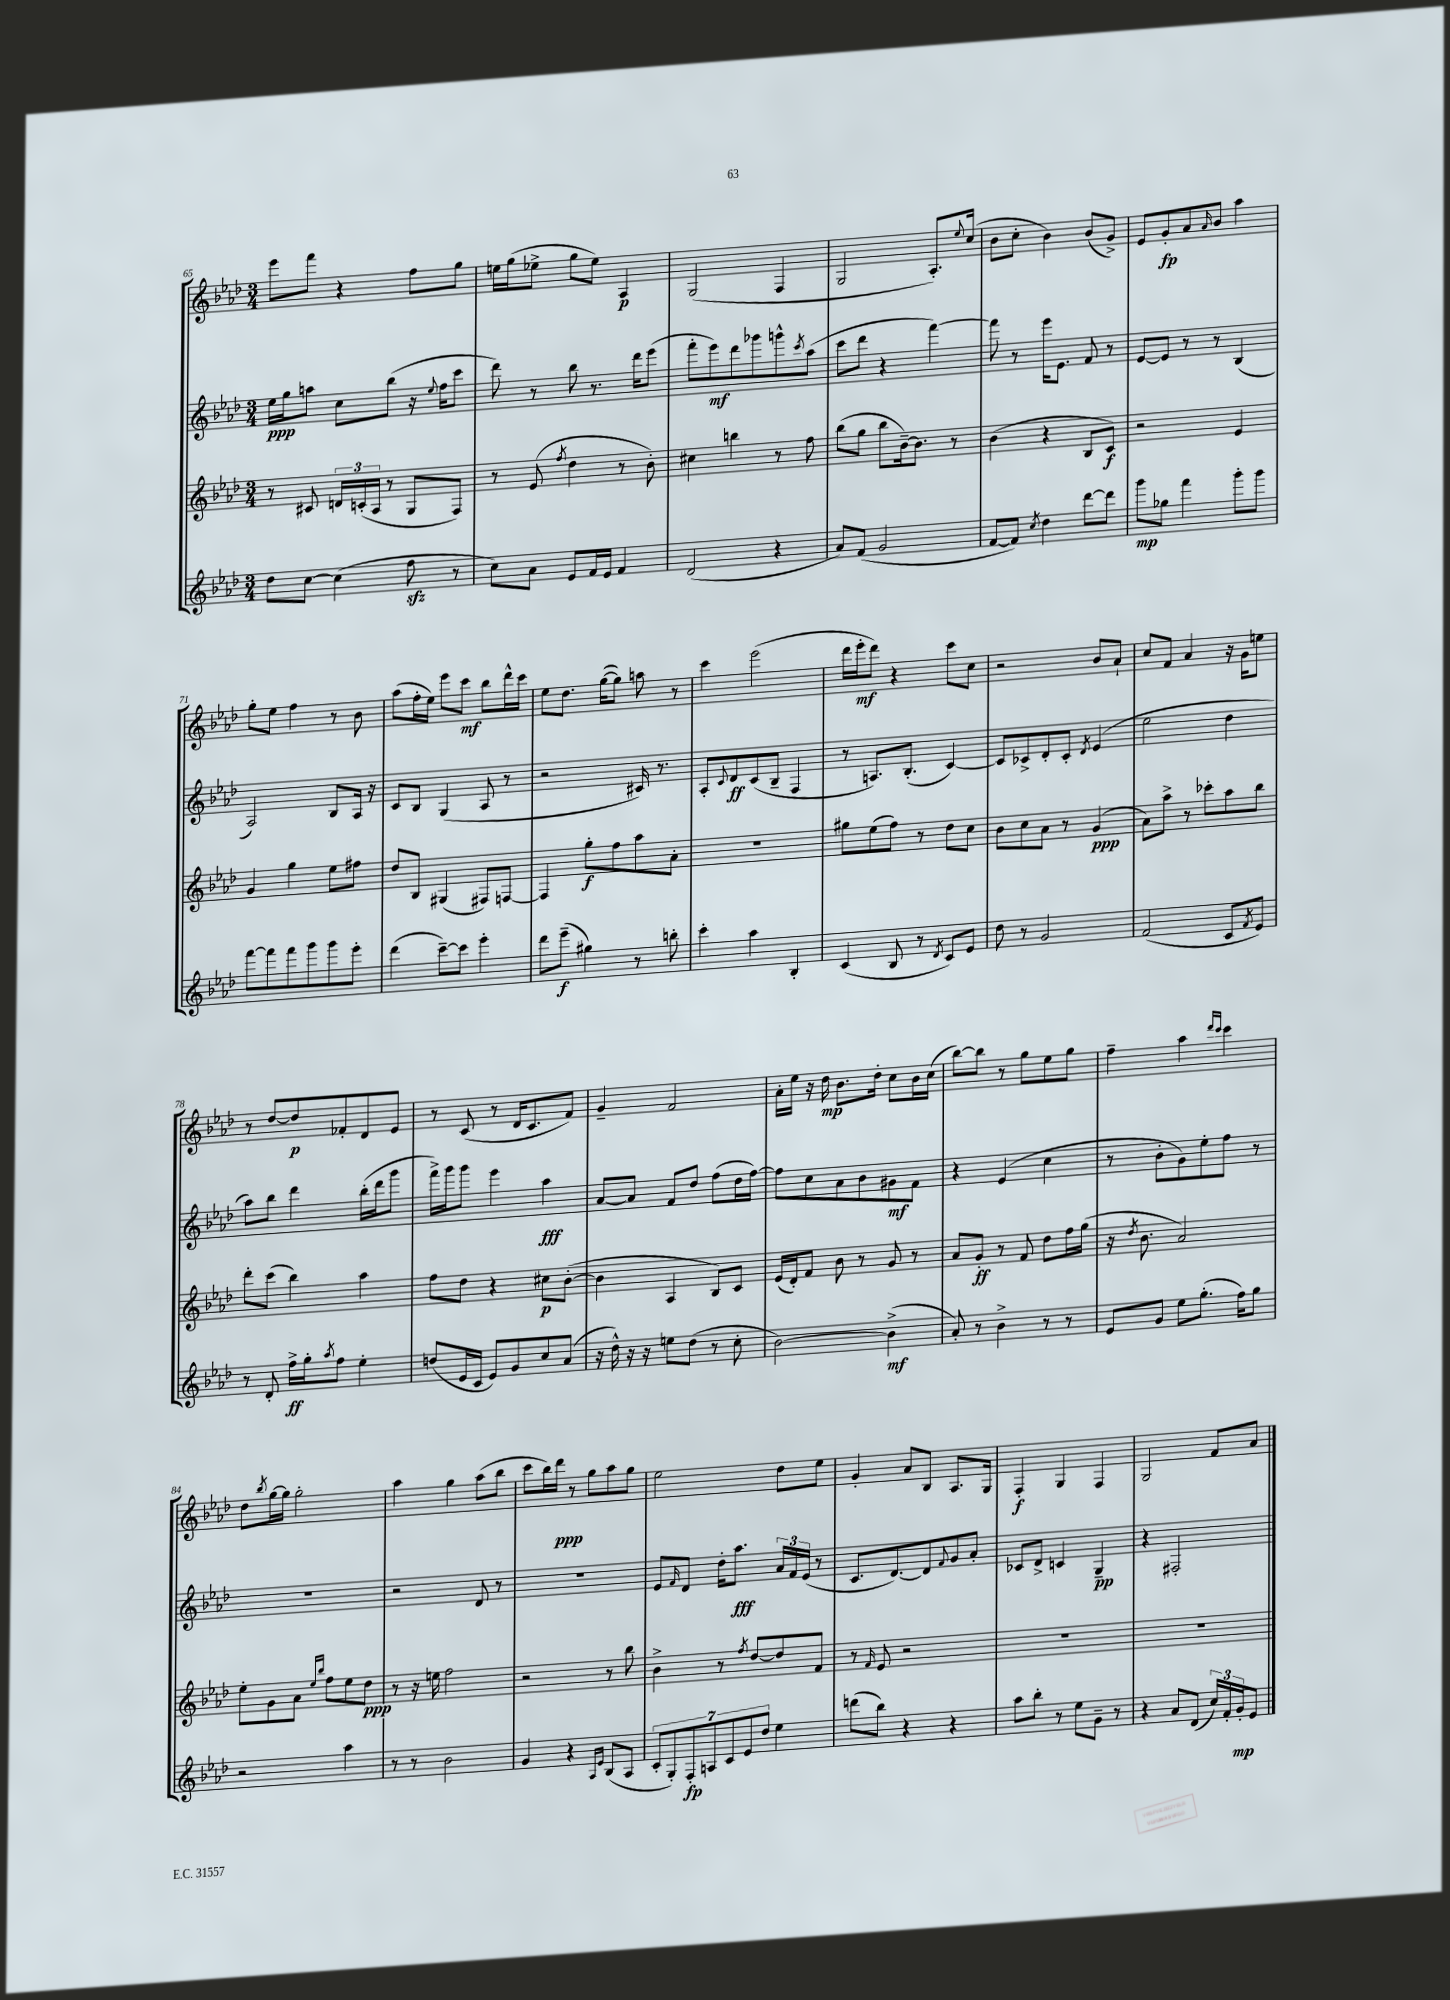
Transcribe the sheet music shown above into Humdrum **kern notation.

**kern	**kern	**kern	**kern
*staff4	*staff3	*staff2	*staff1
*clefG2	*clefG2	*clefG2	*clefG2
*k[b-e-a-d-]	*k[b-e-a-d-]	*k[b-e-a-d-]	*k[b-e-a-d-]
*M3/4	*M3/4	*M3/4	*M3/4
8dd-	8r	16ee-	8eee-
.	.	16gg	.
[8cc	8c#	8aa	8fff
(4cc]	24d	8cc	4r
.	(24c'	.	.
.	24A-	.	.
.	8r	(8bb-	.
8ff	8G	16r	8ff
.	.	8qqee-	.
.	.	16ff	.
8r	8F)	8ccc	8gg
=	=	=	=
8cc)	8r	8ddd-)	16ee
.	.	.	(16gg
8a-	(8e-	8r	8ee-^
.	8qff	.	.
8e-	4dd-	8bb-	8gg
16f	.	8.r	8ee-)
16e-	.	.	.
4f	8r	.	4A-
.	.	16ddd-	.
.	8b-')	(8eee-	.
=	=	=	=
(2d-	4cc#	8fff'	(2G
.	.	8eee-)	.
.	4bb	8ddd-	.
.	.	8ggg-	.
4r	8r	8ggg^^	4F
.	.	8qccc	.
.	8ff	(8aa-	.
=	=	=	=
8a-)	(8bb-	8ccc	2G
(8f	8gg	8ddd-	.
2g	8bb-	4r	.
.	[16b-~)	.	.
.	8.b-]	.	.
.	.	[4fff)	8.A-')
.	8r	.	.
.	.	.	8qqee-
.	.	.	(16cc
=	=	=	=
[8f	(4b-	8fff]	8b-
8f])	.	8r	8cc'
8qcc	.	.	.
4dd-	4r	16eee-	4b-)
.	.	8.e-	.
[8ddd-	8B-	8f	(8b-
8ddd-]	8c)	8r	8g^)
=	=	=	=
8ggg	2r	[8e-	8e-
8gg-	.	8e-]	8g'
4fff	.	8r	8a-
.	.	.	16qqa-
.	.	8r	8b-
8ggg'	4e-	(4B-	4aa-
8ggg	.	.	.
=	=	=	=
[8fff	4g	2A-)	8gg'
8fff]	.	.	8ee-
8fff	4gg	.	4ff
8ggg	.	.	.
8ggg	8ee-	8B-	8r
8eee-'	8ff#	16A-	8b-
.	.	16r	.
=	=	=	=
(4ddd-	8dd-	8c	(8aa-
.	8B-	8B-	16ff'
.	.	.	16ee-)
[8ccc~)	(4G#	(4G	8eee-
8ccc]	.	.	8ccc
4eee-'	8F#)	8A-	8bb-
.	[8F	8r	16ddd-^^
.	.	.	16ccc
=	=	=	=
8ddd-	4F]	2r	8ee-
(8eee-~	.	.	8.dd-
4gg#)	8gg'	.	.
.	.	.	([16gg
.	8ff	.	8gg])
8r	8aa-	16c#)	8aa
.	.	8.r	.
8bb'	8a-'	.	8r
=	=	=	=
4ccc'	2.r	8A-'	4ccc
.	.	8qqc	.
.	.	8d-	.
4aa-	.	(8c	(2eee-
.	.	8B-~	.
4B-'	.	4F	.
=	=	=	=
(4c	8gg#	8r	16ddd-
.	.	.	16eee-'
.	(8ee-	8.A)	8ddd-)
8B-	8ff)	.	4r
.	.	(8.B-'	.
8r	8r	.	.
8qd-	.	.	.
8c)	8dd-	[4c)	8ccc
8e-	8cc	.	8cc
=	=	=	=
8dd-	8b-	8c]	2r
8r	8cc	8c-^	.
2g	8a-	8d-'	.
.	8r	8c-'	.
.	.	8qd-	.
.	(4g	(4e-	8b-
.	.	.	8a-`
=	=	=	=
(2f	8a-)	2ee-	8cc
.	8aa-^	.	8f
.	8r	.	4a-
.	8ccc-'	.	.
8c	8aa-	4dd-	16r
.	.	.	16g
8qf	.	.	.
8e-)	8bb-	.	8ee
=	=	=	=
8r	8ddd-'	8aa-)	8r
8d-'	(8ccc	8bb-	[8dd-
16ff^	4bb-)	4ddd-	8dd-]
16gg'	.	.	.
8qaa-	.	.	.
8ff	.	.	8f-'
4ee-'	4aa-	(16bb-'	8d-
.	.	16ddd-	.
.	.	8ggg	8e-
=	=	=	=
(8dd	8ff	16fff^)	8r
.	.	16ggg	.
16e-	8dd-	8ggg	(8c
16c	.	.	.
8e-)	4r	4eee-	8r
8g	.	.	16d-
.	.	.	8.c
8cc	8cc#	4aa-	.
(8a-	([8b-'	.	8f)
=	=	=	=
16r	4b-]	[8a-	4g~
16dd-^^)	.	.	.
16r	.	8a-]	.
16r	.	.	.
8ee	4A-	8f	2f
(8dd-	.	8dd-	.
8r	8B-)	(8ff	.
8cc'	8c	16dd-	.
.	.	[16ff)	.
=	=	=	=
[2b-)	(16e-	8ff]	16a-'
.	16d-')	.	16ee-
.	8f	8cc	16r
.	.	.	16dd-
.	8b-	8a-	8.b-
.	8r	8b-	.
.	.	.	16dd-'
(4b-^]	8g	8g#	8cc
.	8r	8f	16b-
.	.	.	(16cc
=	=	=	=
8a-')	8a-	4r	[8bb-)
8r	8g'	.	8bb-]
4b-^	8r	(4e-	8r
.	8f	.	8gg
8r	8dd-	4cc	8ee-
8r	16ff	.	8gg
.	(16gg	.	.
=	=	=	=
8e-	16r	8r	4ff~
.	8qdd-	.	.
.	8.b-	.	.
8g	.	8b-'	.
8ee-	2a-)	8g)	4aa-
(8.gg'	.	8ee-'	.
.	.	.	16qqddd-
.	.	.	16qqccc
.	.	8ff	4ccc
16ff)	.	.	.
8gg	.	8r	.
=	=	=	=
2r	8ee-'	2.r	8dd-
.	.	.	8qbb-
.	8g	.	[16gg
.	.	.	16gg]
.	8a-	.	2gg'
.	16qqee-	.	.
.	16qqbb-	.	.
.	8ff	.	.
4aa-	8ee-	.	.
.	8dd-	.	.
=	=	=	=
8r	8r	2r	4aa-
8r	16r	.	.
.	16ee	.	.
2b-	2ff	.	4gg
.	.	8d-	(8aa-
.	.	8r	8bb-
=	=	=	=
4g	2r	2.r	8ccc
.	.	.	16bb-)
.	.	.	16ddd-
4r	.	.	8r
.	.	.	8gg
16qqA-	.	.	.
16qqe-	.	.	.
(8B-	8r	.	8aa-
8A-	8bb-	.	8gg
=	=	=	=
14c'	4b-^	8e-	2ee-
14G')	.	.	.
.	.	16qqf	.
.	.	8d-	.
14F'	.	.	.
14A	.	.	.
.	8r	16dd-'	.
14c	.	.	.
.	.	8.aa-	.
14e-	.	.	.
.	8qff	.	.
.	[8dd-	.	.
14dd-	.	.	.
4ee-	8dd-]	24a-	8dd-
.	.	24f	.
.	.	(24e-	.
.	8f	8r	8ee-
=	=	=	=
(8ddd	8r	8.c	4g'
.	16qqf	.	.
8bb-)	8e-	.	.
.	.	[8.d-)	.
4r	2r	.	8a-
.	.	8d-]	8B-
.	.	8qqf	.
4r	.	8g	8.A-
.	.	8a-'	.
.	.	.	16G
=	=	=	=
8aa-	2.r	8c-	4F'
8bb-'	.	8d-^	.
8r	.	4c	4G
8ee-	.	.	.
8g~	.	4G~	4F
8r	.	.	.
=	=	=	=
4r	2.r	4r	2G
8a-	.	2F#'	.
(8d-	.	.	.
24cc)	.	.	8f
24f'	.	.	.
24g'	.	.	.
8e-	.	.	8a-
==	==	==	==
*-	*-	*-	*-
